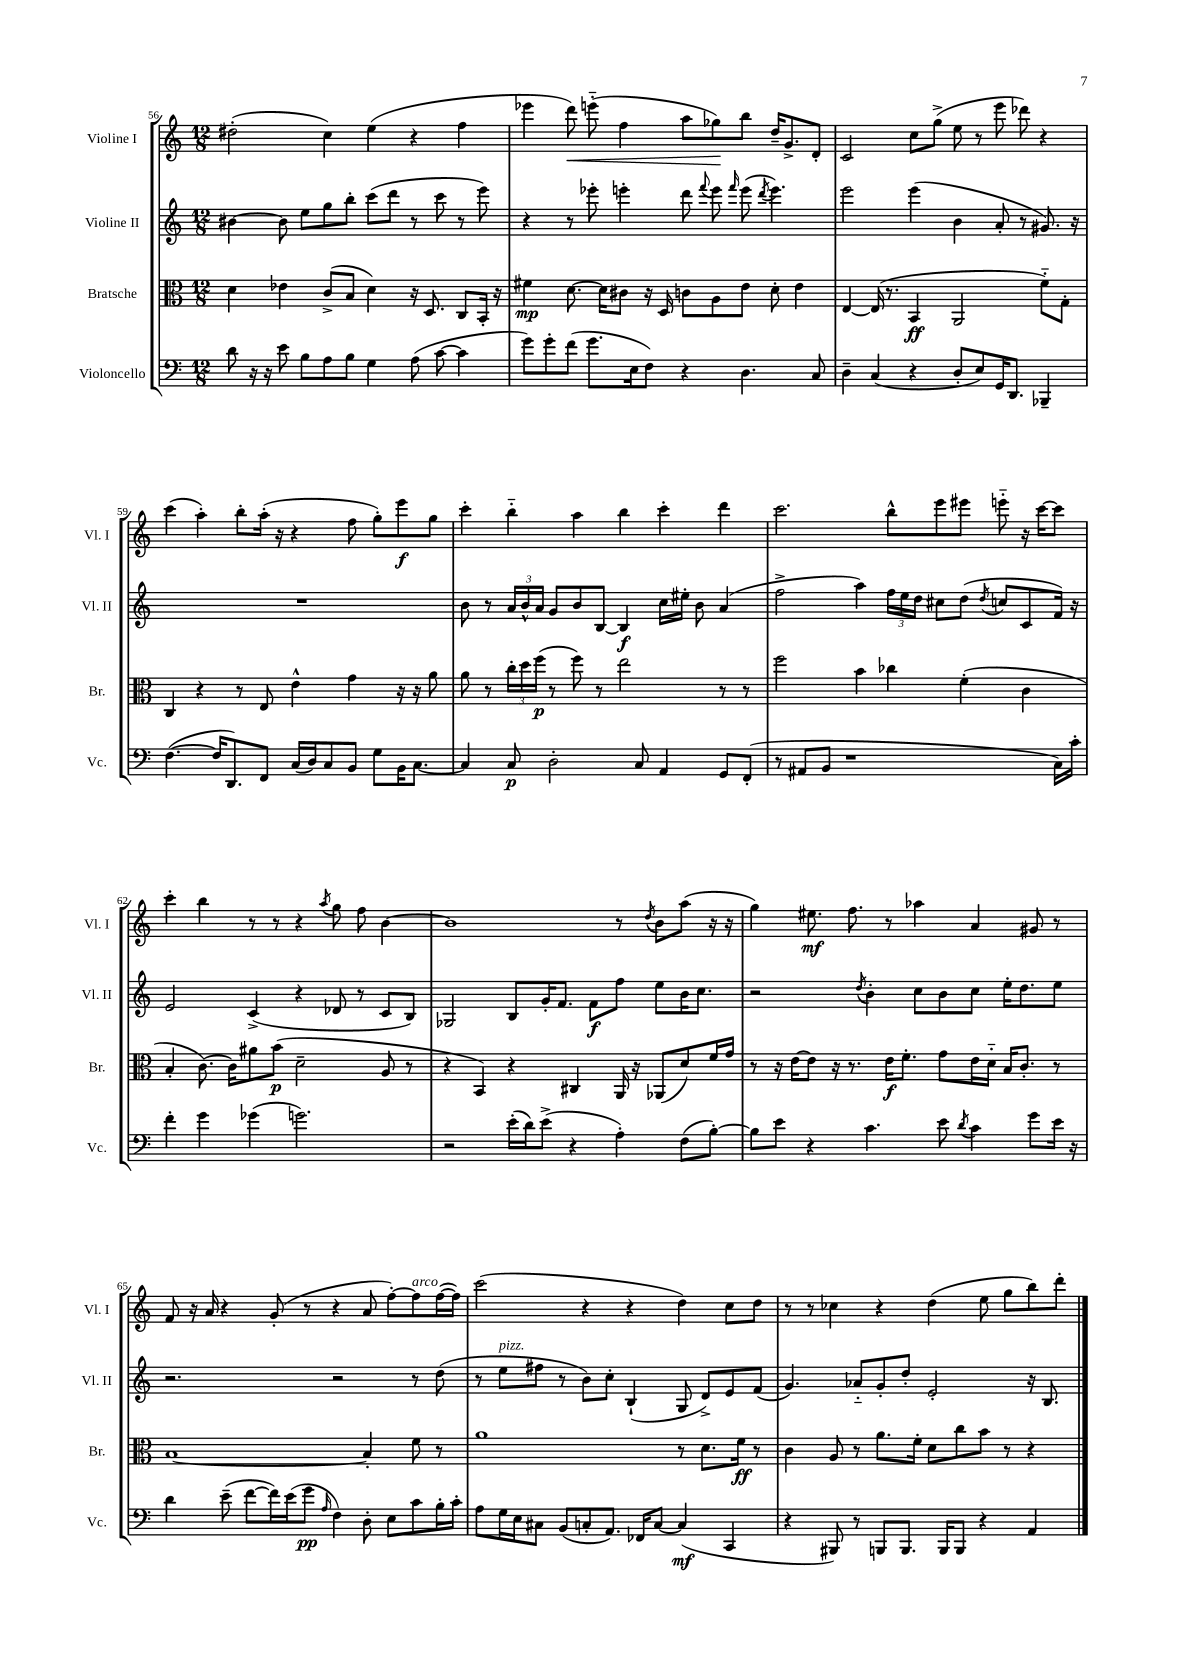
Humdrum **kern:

**kern	**kern	**kern	**kern
*staff4	*staff3	*staff2	*staff1
*clefF4	*clefC3	*clefG2	*clefG2
*k[]	*k[]	*k[]	*k[]
*M12/8	*M12/8	*M12/8	*M12/8
8d	4d	[4b#	(2dd#'
16r	.	.	.
16r	.	.	.
8e	4e-	8b#]	.
8B	.	8ee	.
8A	(8c^	8gg	4cc)
8B	8B	8bb'	.
4G	4d)	(8ccc	(4ee
.	.	8ddd	.
(8A	16r	8r	4r
.	8.D	.	.
[8c	.	8ccc	.
4c]	8C	8r	4ff
.	16BB'	8eee)	.
.	16r	.	.
=	=	=	=
8g)	4f#	4r	4eee-
8g'	.	.	.
(8f	[8.d	8r	8ddd)
8.g	.	8eee-'	(8eee'~
.	16d]	.	.
.	8c#	4eee'	4ff
16E	.	.	.
8F)	16r	.	.
.	16D	.	.
4r	8c	8ddd	8aa
.	.	8qqfff	.
.	8A	8eee	8gg-)
.	.	16qqfff	.
4.D	8e	(8eee	8bb
.	.	8qddd	.
.	8d'	4.eee)	16dd~
.	.	.	8.g^
.	4e	.	.
8C	.	.	8d'
=	=	=	=
4D~	[4E	2eee	2c
(4C	(16E]	.	.
.	8.r	.	.
4r	4BB	(4eee	8cc
.	.	.	(8gg^
8D'	2AA	4b	8ee
8E)	.	.	8r
16GG	.	8a'	8eee
8.DD	.	.	.
.	.	8r	8ddd-)
4BBB-~	8f'~)	8.g#)	4r
.	8G'	.	.
.	.	16r	.
=	=	=	=
([4.F	4C	1.r	(4ccc
.	4r	.	4aa')
16F]	.	.	.
8.DD)	.	.	.
.	8r	.	8bb'
8FF	8E	.	(16aa'
.	.	.	16r
(16C	4e^^	.	4r
16D)	.	.	.
8C	.	.	.
8BB	4g	.	8ff
8G	.	.	8gg')
16BB	16r	.	8eee
[8.C	16r	.	.
.	8a	.	8gg
=	=	=	=
4C]	8a	8b	4ccc'
.	8r	8r	.
8C	24cc'	24a	4bb'~
.	24dd	24b^^	.
.	(24ff	24a	.
2D'	8r	8g	.
.	8ff)	8b	4aa
.	8r	[8B	.
.	2ee	4B]	4bb
8C	.	.	.
4AA	.	16cc	4ccc'
.	.	16ee#'	.
.	.	8b	.
8GG	8r	(4a	4ddd
(8FF'	8r	.	.
=	=	=	=
8r	2ff	2ff^	2.ccc
8AA#	.	.	.
8BB	.	.	.
1r	.	.	.
.	4b	4aa)	.
.	4cc-	24ff	8bb^^
.	.	24ee	.
.	.	24dd	.
.	.	8cc#	8eee
.	(4f'	(8dd	8eee#
.	.	8qdd	.
.	.	8cc	8eee'~
.	4c	8c	16r
.	.	.	[16ccc
16C)	.	16f)	8ccc]
16c'	.	16r	.
=	=	=	=
4f'	4B'	2e	4ccc'
4g	[8.c)	.	4bb
.	16c]	.	.
(4g-	8a#	(4c^	8r
.	(8b	.	8r
2.g)	2d~	4r	4r
.	.	.	8qaa
.	.	8d-	8gg
.	.	8r	8ff
.	8A	8c	[4b
.	8r	8B)	.
=	=	=	=
2r	4r	2G-	1b]
.	4BB)	.	.
(16e'	4r	8B	.
16d)	.	.	.
(8e^	.	16g'	.
.	.	8.f	.
4r	4C#	.	.
.	.	8f	.
4A')	16AA	8ff	8r
.	16r	.	.
.	.	.	8qdd
.	(8AA-	8ee	8b
(8F	8d)	16b	(8aa
.	.	8.cc	.
[8B')	16f	.	16r
.	16g	.	16r
=	=	=	=
8B]	8r	2r	4gg)
8e	16r	.	.
.	[16e	.	.
4r	8e]	.	8.ee#
.	16r	.	.
.	8.r	.	8.ff
.	.	8qdd	.
4.c	.	4b'	.
.	16e	.	8r
.	8.f'	.	.
.	.	8cc	4aa-
8e	8g	8b	.
8qd	.	.	.
4c	16e	8cc	4a
.	16d'~	.	.
.	16B	16ee'	.
.	8.c'	8.dd	.
8g	.	.	8g#
16e	8r	8ee	8r
16r	.	.	.
=	=	=	=
4d	[1B	2.r	8f
.	.	.	16r
.	.	.	16a
(8e~	.	.	4r
[8f	.	.	.
16f])	.	.	(8g'
(16e	.	.	.
8g	.	.	8r
16qqA	.	.	.
4F)	.	2r	4r
8D'	4B']	.	8a
8E	.	.	[8ff')
8c	8f	8r	8ff]
16B'	8r	(8dd	([16ff
16c'	.	.	16ff])
=	=	=	=
8A	1a	8r	(2ccc
16G	.	8ee	.
16E	.	.	.
8C#	.	8ff#	.
(8BB	.	8r	.
8C'	.	8b)	4r
8.AA)	.	8cc'	.
.	.	(4B`	4r
16FF-	.	.	.
[8C	.	.	.
(4C]	8r	8G	4dd)
.	8.d	8d^)	.
4CC	.	8e	8cc
.	16f	.	.
.	8r	(8f	8dd
=	=	=	=
4r	4c	4.g)	8r
.	.	.	8r
8BBB#)	8A	.	4cc-
8r	8r	8a-'~	.
8BBB	8.a	8g'	4r
8.BBB	.	8dd'	.
.	16f'	.	.
.	8d	2e'	(4dd
16BBB	.	.	.
8BBB	8cc	.	.
4r	8b	.	8ee
.	8r	.	8gg
4AA	4r	16r	8bb)
.	.	8.B	.
.	.	.	8ddd'
==	==	==	==
*-	*-	*-	*-
